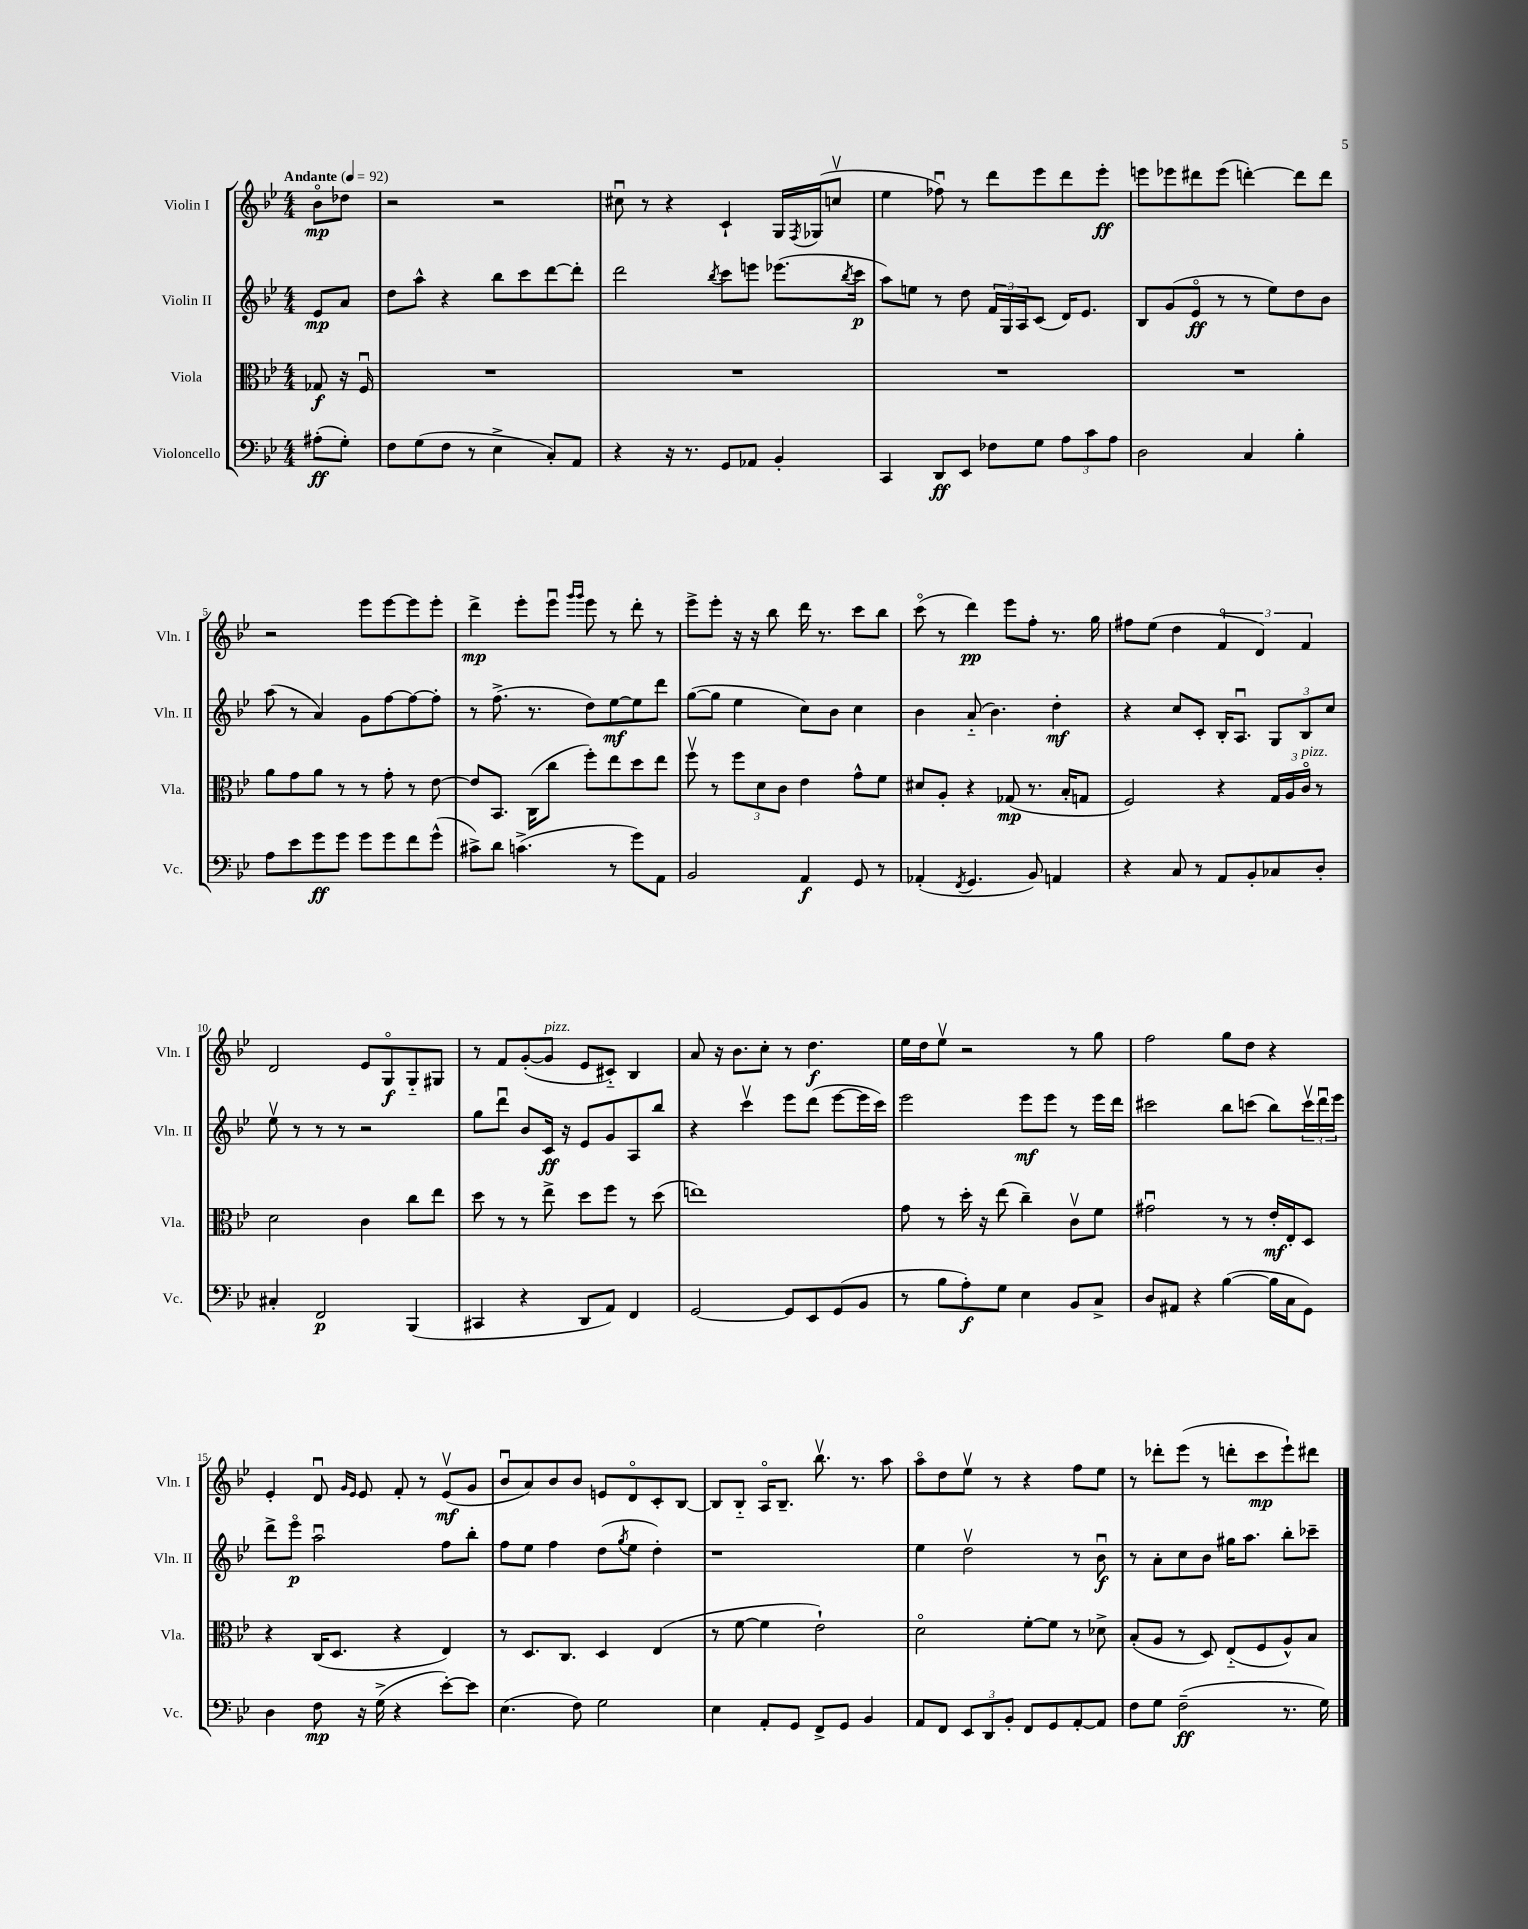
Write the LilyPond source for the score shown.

<<
\new StaffGroup <<
\new Staff = "s0" \with { instrumentName = "Violin I" shortInstrumentName = "Vln. I" } {
    \clef treble \key bes \major \numericTimeSignature \time 4/4 \partial 4 \tempo "Andante" 4 = 92
    bes'8\flageolet\mp des''8 |
    r2 r2 |
    cis''8\downbow r8 r4 c'4-! g16 \acciaccatura { f8 } ges16( c''8\upbow |
    ees''4 fes''8\downbow) r8 d'''8 ees'''8 d'''8 ees'''8-.\ff |
    e'''8 ees'''8 dis'''8 ees'''8( d'''4~-.) d'''8 d'''8 |
    r2 ees'''8 ees'''8~ ees'''8 ees'''8-. |
    d'''4->\mp ees'''8-. ees'''8\downbow \grace { g'''16 g'''16 } ees'''8 r8 d'''8-. r8 |
    ees'''8-> ees'''8-. r16 r16 bes''8 d'''16 r8. c'''8 bes''8 |
    c'''8\flageolet( r8 d'''4\pp) ees'''8 f''8-. r8. g''16 |
    fis''8 ees''8( d''4 \tuplet 3/2 { f'4\flageolet d'4) f'4 } |
    d'2 ees'8 g8\flageolet\f g8-_ gis8 |
    r8 f'8 g'8~-.( g'8^\markup { \italic "pizz." } ees'8 cis'8-_) bes4 |
    a'8 r16 bes'8. c''8-. r8 d''4.\f |
    ees''16 d''16 ees''8\upbow r2 r8 g''8 |
    f''2 g''8 d''8 r4 |
    ees'4-. d'8\downbow \grace { g'16 ees'16 } ees'8 f'8-. r8 ees'8\upbow\mf( g'8 |
    bes'8\downbow a'8) bes'8 bes'8 e'8 d'8\flageolet c'8-. bes8~ |
    bes8 bes8-_ a16\flageolet bes8.-- bes''8.\upbow r8. a''8 |
    a''8\flageolet d''8 ees''8\upbow r8 r4 f''8 ees''8 |
    r8 des'''8-. ees'''8( r8 d'''8-. c'''8\mp ees'''8-!) dis'''8 \bar "|." |
}
\new Staff = "s1" \with { instrumentName = "Violin II" shortInstrumentName = "Vln. II" } {
    \clef treble \key bes \major \numericTimeSignature \time 4/4 \partial 4
    ees'8\mp a'8 |
    d''8 a''8-^ r4 bes''8 c'''8 d'''8~ d'''8-. |
    d'''2 \acciaccatura { bes''8 } c'''8 e'''8 ees'''8.( \acciaccatura { bes''8 } c'''16\p |
    a''8) e''8 r8 d''8 \tuplet 3/2 { f'16 g16 a16 } c'8( d'16) ees'8. |
    bes8 g'8( ees'8\flageolet\ff r8 r8 ees''8) d''8 bes'8 |
    a''8( r8 a'4) g'8 f''8~ f''8~ f''8-. |
    r8 f''8.->( r8. d''8) ees''8~\mf ees''8 d'''8 |
    g''8~( g''8 ees''4 c''8) bes'8 c''4 |
    bes'4 a'8-_( bes'4.) d''4-.\mf |
    r4 c''8 c'8-. bes16-. a8.\downbow \tuplet 3/2 { g8 bes8 c''8 } |
    ees''8\upbow r8 r8 r8 r2 |
    g''8 d'''8\downbow bes'8 c'16\ff r16 ees'8 g'8 a8 bes''8 |
    r4 c'''4\upbow ees'''8 d'''8( ees'''8~ ees'''16 c'''16) |
    ees'''2 ees'''8\mf ees'''8 r8 ees'''16 d'''16 |
    cis'''2 bes''8 c'''8( bes''8) \tuplet 3/2 { c'''16\upbow d'''16\downbow ees'''16 } |
    d'''8-> ees'''8\flageolet\p a''2\downbow f''8 bes''8-. |
    f''8 ees''8 f''4 d''8( \acciaccatura { g''8 } ees''8 d''4-.) |
    r1 |
    ees''4 d''2\upbow r8 bes'8\downbow\f |
    r8 a'8-. c''8 bes'8 gis''16 a''8. bes''8-. ces'''8-- \bar "|." |
}
\new Staff = "s2" \with { instrumentName = "Viola" shortInstrumentName = "Vla." } {
    \clef alto \key bes \major \numericTimeSignature \time 4/4 \partial 4
    ges8\f r16 f16\downbow |
    R1 |
    R1 |
    R1 |
    R1 |
    a'8 g'8 a'8 r8 r8 g'8-. r8 ees'8~ |
    ees'8 bes,8. c16( c''8 f''8-.) ees''8 d''8 ees''8 |
    f''8\upbow r8 \tuplet 3/2 { f''8 d'8 c'8 } ees'4 g'8-^ f'8 |
    dis'8 a8-. r4 ges8\mp( r8. bes16-. g8 |
    f2) r4 \tuplet 3/2 { g16 a16 c'16\flageolet^\markup { \italic "pizz." } } r8 |
    d'2 c'4 c''8 ees''8 |
    d''8 r8 r8 ees''8-> d''8 f''8 r8 d''8( |
    e''1) |
    g'8 r8 d''16-. r16 ees''8( c''4--) c'8\upbow f'8 |
    gis'2\downbow r8 r8 ees'16-.\mf ees16-. d8 |
    r4 c16( d8. r4 ees4) |
    r8 d8. c8. d4 ees4( |
    r8 f'8~ f'4 ees'2-!) |
    d'2\flageolet f'8~-. f'8 r8 des'8-> |
    bes8-.( a8 r8 d8) ees8-_( f8 a8-^) bes8 \bar "|." |
}
\new Staff = "s3" \with { instrumentName = "Violoncello" shortInstrumentName = "Vc." } {
    \clef bass \key bes \major \numericTimeSignature \time 4/4 \partial 4
    ais8-.\ff( g8-.) |
    f8 g8( f8 r8 ees4-> c8-.) a,8 |
    r4 r16 r8. g,8 aes,8 bes,4-. |
    c,4 d,8\ff ees,8 fes8 g8 \tuplet 3/2 { a8 c'8 a8 } |
    d2 c4 bes4-. |
    a8 ees'8 g'8\ff g'8 g'8 g'8 f'8 g'8-^( |
    cis'8->) d'8 c'4.->( r8 g'8) a,8 |
    bes,2 a,4\f g,8 r8 |
    aes,4-.( \acciaccatura { f,8 } g,4. bes,8) a,4 |
    r4 c8 r8 a,8 bes,8-. ces8 d8-. |
    cis4-. f,2\p bes,,4( |
    cis,4 r4 d,8 a,8) f,4 |
    g,2~ g,8 ees,8 g,8( bes,8 |
    r8 bes8 a8-.\f) g8 ees4 bes,8 c8-> |
    d8 ais,8 r4 bes4~( bes16 c16 g,8) |
    d4 f8\mp r16 g16->( r4 ees'8~-.) ees'8 |
    ees4.( f8) g2 |
    ees4 a,8-. g,8 f,8-> g,8 bes,4 |
    a,8 f,8 \tuplet 3/2 { ees,8 d,8 bes,8-. } f,8 g,8 a,8~-. a,8 |
    f8 g8 f2--\ff( r8. g16) \bar "|." |
}
>>
>>
